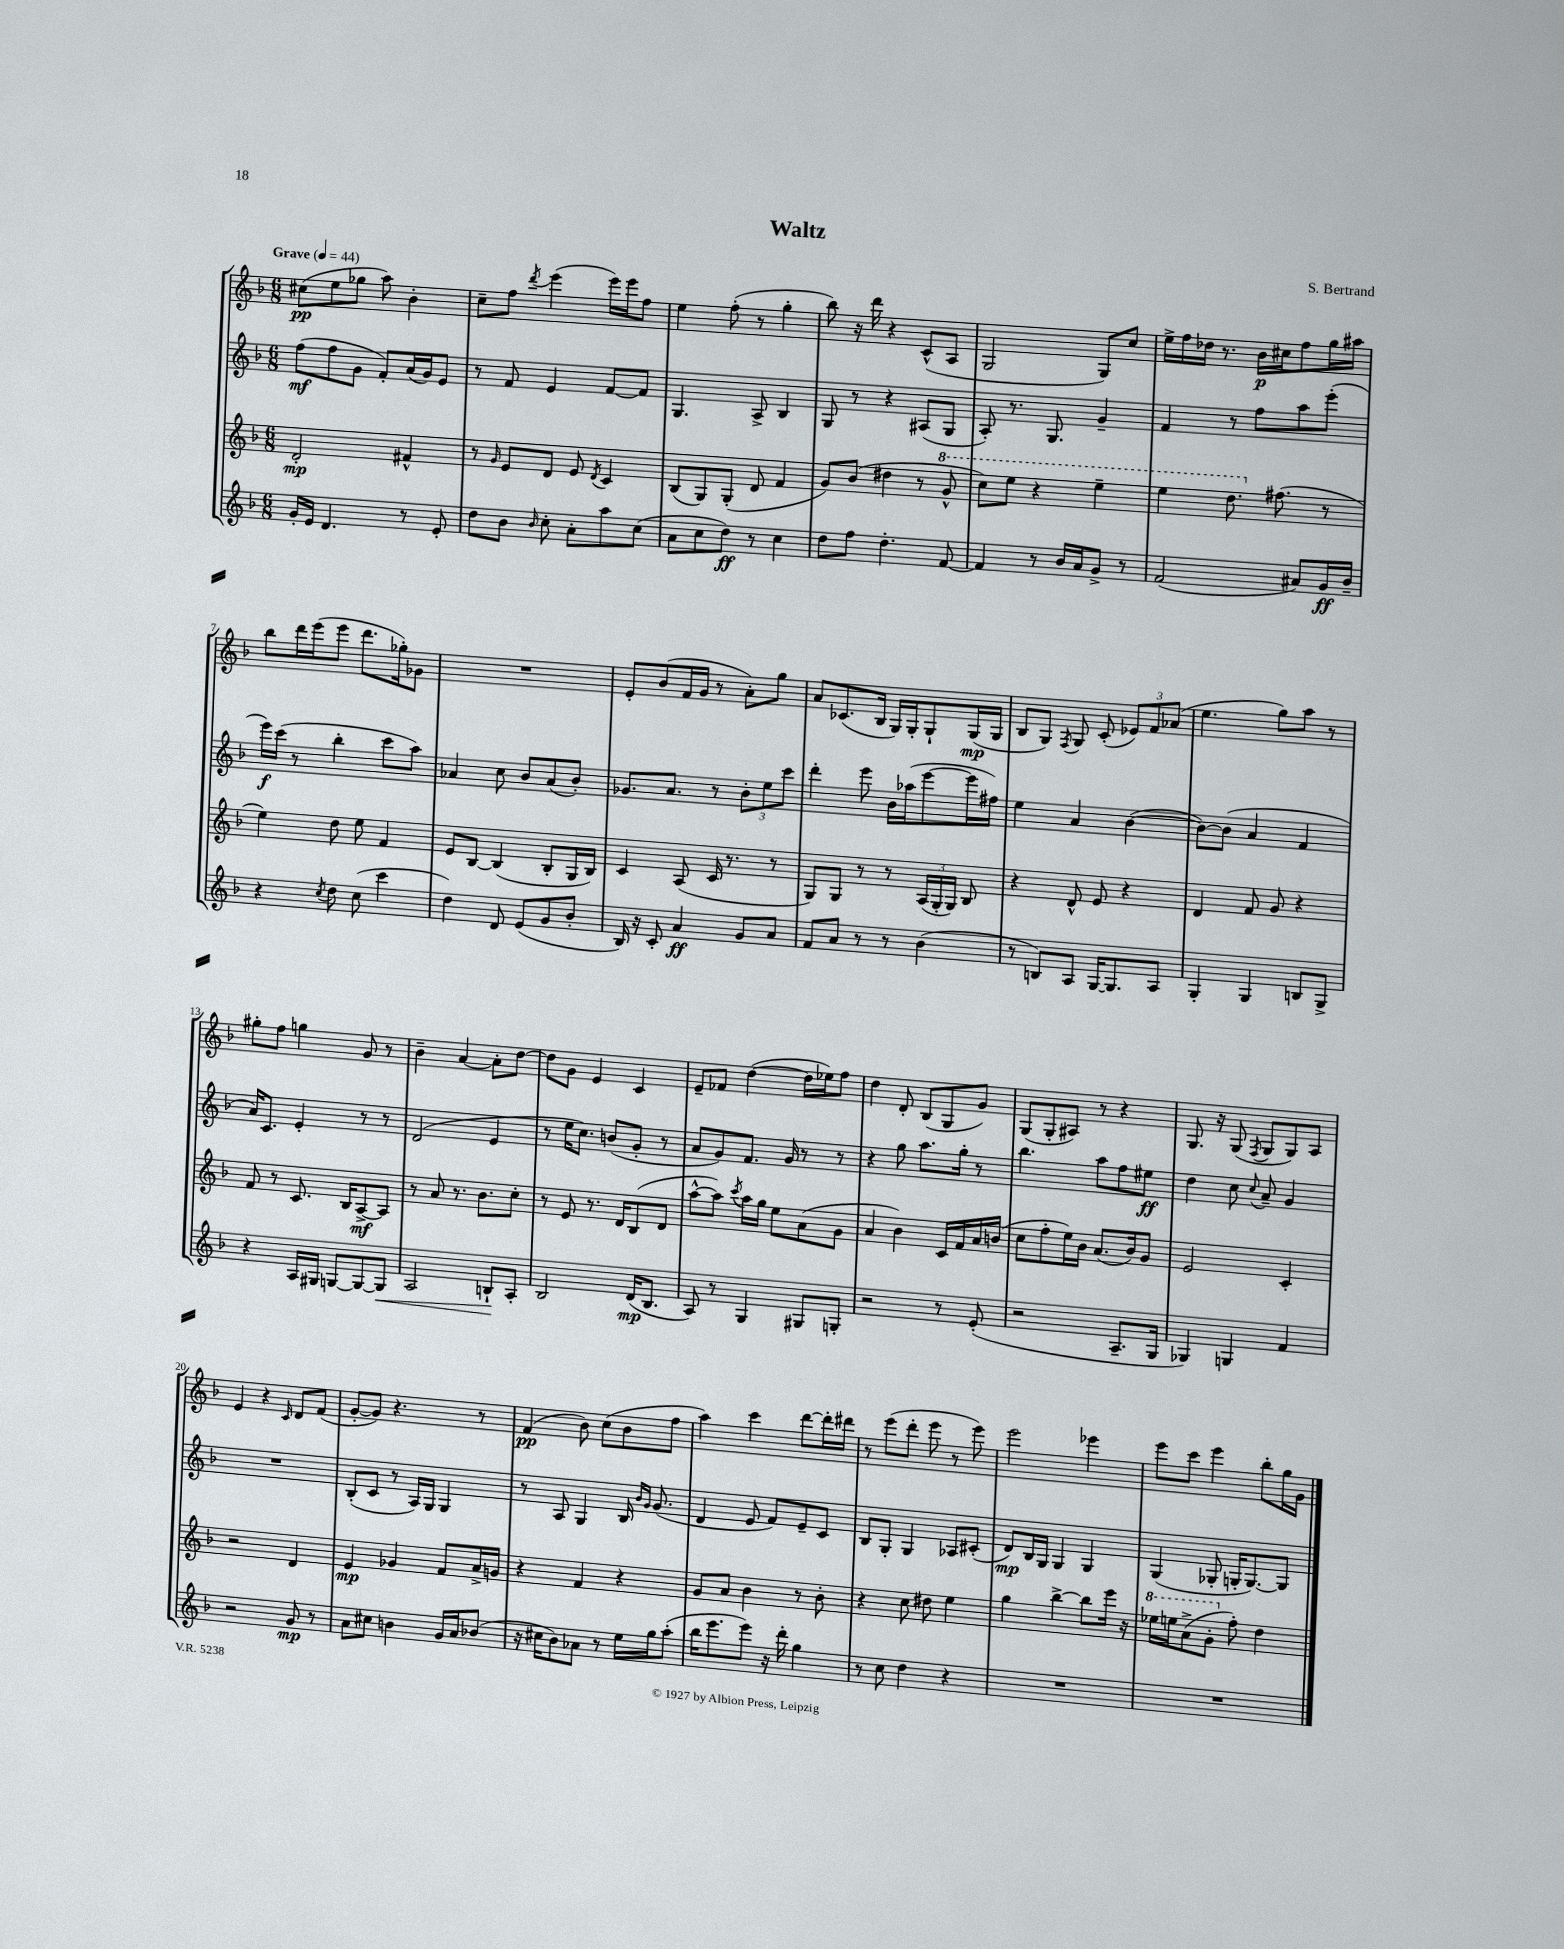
\header { title = "Waltz" composer = "S. Bertrand" }
<<
\new StaffGroup <<
\new Staff = "s0" {
    \clef treble \key f \major \numericTimeSignature \time 6/8 \tempo "Grave" 4 = 44
    \autoBeamOff cis''8[\pp( e''8 ges''8] a''8) bes'4-. |
    c''8[-- f''8] \acciaccatura { d'''8 } e'''4( e'''16[) e'''16 f''8] |
    e''4 f''8-.( r8 g''4-. |
    bes''8) r16 d'''16 r4 c'8[-^( a8] |
    g2 g8[) c''8] |
    e''16[-> f''16 des''16] r8. bes'16[\p cis''16 f''8 g''16 ais''16] |
    bes''8[ d'''16 e'''16( e'''8] d'''8.[ ges''16-.) ges'8] |
    R2. |
    e'8[-. bes'8( f'16 g'16] r8 a'8[-.) g''8] |
    a'8[ ces'8.( bes16] g16[) g16-. g8-! g16\mp( g16] |
    bes8[ g8]) \acciaccatura { f8 } g8 c'8-.( \tuplet 3/2 { ees'8[) f'8 aes'8]( } |
    e''4. g''8[) a''8] r8 |
    gis''8[-. f''8] g''4 g'8 r8 |
    bes'4-- a'4~ a'8[-. d''8]~ |
    d''8[ g'8] e'4 c'4 |
    e'8[-- fes'8] d''4~( d''16[ ees''16) f''8] |
    d''4 d'8-. bes8[( g8 g'8]) |
    g8[( g8-. ais8]) r8 r4 |
    g8. r16 g8( \acciaccatura { f8 } g8[ g8) a8] |
    e'4 r4 \grace { c'16 } d'8[ f'8]( |
    g'8[~-. g'8]) r4. r8 |
    f'4\pp( bes'8) c''8[( bes'8 f''8] |
    a''4) c'''4 d'''8[~ d'''16-. dis'''16] |
    r8 e'''8[( d'''8]-. e'''8 r8 e'''8) |
    e'''2 ees'''4 |
    e'''8[ c'''8] e'''4 bes''8[-. g''16 g'16] \bar "|." |
}
\new Staff = "s1" {
    \clef treble \key f \major \numericTimeSignature \time 6/8
    \autoBeamOff f''8[\mf( f''8 g'8] f'8[-.) a'16( g'16) e'8] |
    r8 f'8 e'4 f'8[~ f'8] |
    g4. a8-> bes4 |
    g8 r8 r4 ais8[( g8] |
    a8-.) r8. g8. g'4-- |
    f'4 r8 f''8[ a''8 e'''8]-.( |
    e'''16[\f) c'''16]( r8 bes''4-. c'''8[ a''8]) |
    aes'4 c''8 bes'8[ aes'8( bes'8]-.) |
    ges'8.[ a'8.] r8 \tuplet 3/2 { bes'8[-. e''8 c'''8] } |
    d'''4-. e'''8 bes'16[ aes''16( e'''8~ e'''16 fis''16]) |
    e''4 a'4 bes'4~( |
    bes'8[~) bes'8]( a'4 f'4 |
    a'16[) c'8.] e'4-. r8 r8 |
    d'2( e'4 |
    r8 e''16[ c''8.]) b'8[( g'8]-. r8 |
    a'8[ g'8) f'8.] g'16 r8 r8 |
    r4 g''8 a''8.[ g''16]-. r8 |
    bes''4. a''8[ f''8 eis''8]\ff |
    d''4 c''8 \appoggiatura { c''8 } a'8-- g'4 |
    R2. |
    bes8[-.( c'8] r8 a16[) g16] g4 |
    r8 a8 g4 bes16 \grace { bes'16[ g'16] } g'8.( |
    d'4 e'8 f'8[) e'8-- c'8] |
    bes8[ g8]-. g4 aes8[ cis'8]-.( |
    d'8[\mp) bes16 g16] g4 g4 |
    g4( ges8-. g16[-. g8.~) g8] \bar "|." |
}
\new Staff = "s2" {
    \clef treble \key f \major \numericTimeSignature \time 6/8
    \autoBeamOff d'2-.\mp fis'4-^ |
    r8 \grace { g'16 } e'8[ d'8] e'8 \acciaccatura { d'8 } c'4 |
    bes8[( g8) g8]-.( d'8 f'4 |
    g'8[) bes'8]( dis''4 r8 \ottava #1 g''8-^ |
    c'''8[) e'''8] r4 e'''4-- |
    e'''4 d'''8. \ottava #0 fis''8.( r8 |
    e''4) d''8 e''8 f'4 |
    e'8[ bes8]~ bes4( bes8[-. g16 bes16]) |
    c'4 a8( c'16 r8. r8 |
    g8[) g8] r8 r8 \tuplet 3/2 { a16[( g16-. g16]) } bes8 |
    r4 d'8-^ e'8 r4 |
    d'4 f'8 g'8 r4 |
    f'8 r8 c'8. bes16[ a8~->\mf a8] |
    r8 a'8 r8. bes'8.[ c''8]-. |
    r8 e'8 r8. d'16[ bes8( d'8] |
    a''8[~-^ a''8]) \acciaccatura { c'''8 } a''16[ g''16] e''8[ a'8( g'8] |
    a'4 bes'4) c'16[ f'16 a'16 b'16]( |
    c''8[ f''8-. e''16) bes'16] a'8.[( bes'16) g'8] |
    e'2 c'4-. |
    r2 d'4 |
    e'4\mp ges'4 f'8[ a'16-> g'16] |
    r4 f'4 r4 |
    g'8[ a'8] bes'4 r8 bes'8-. |
    r4 c''8 dis''8 e''4 |
    g''4 bes''4~-> bes''8[ e'''16] r16 |
    \ottava #1 ees'''16[ e'''16 a''8->( g''8]-. \ottava #0 f''8-.) d''4 \bar "|." |
}
\new Staff = "s3" {
    \clef treble \key f \major \numericTimeSignature \time 6/8
    \autoBeamOff g'16[-. e'16] d'4. r8 e'8-. |
    d''8[ bes'8] \grace { bes'16 } c''8-. a'8[-. a''8 c''8]( |
    a'8[ c''8 d''8]\ff) r8 c''4 |
    d''8[ f''8] d''4.-. f'8~ |
    f'4 r8 bes'16[ a'16 g'8]-> r8 |
    f'2( ais'8[) g'16\ff bes'16]-- |
    r4 \acciaccatura { c''8 } d''8 c''8( c'''4 |
    d''4) d'8 e'8[( g'8 bes'8]-. |
    bes16) r16 c'8-. a'4\ff g'8[ a'8] |
    f'8[ a'8] r8 r8 bes'4( |
    r8 b8[) a8] g16[~ g8. a8] |
    g4-. g4 b8[ g8]-> |
    r4 a16[ gis16] g8[~ g8~ g8]\< |
    a2 b8[-!\! a8]-. |
    bes2 d'16[\mp( bes8.] |
    a8) r8 g4 gis8[ g8]-. |
    r2 r8 e'8-.( |
    r2 a8.[-- g16] |
    ges4) g4 f'4 |
    r2 g'8\mp r8 |
    a'8[ cis''8] b'4 g'16[ a'16 bes'8]( |
    r16 cis''16[ bes'8) aes'8] r8 e''16[ g''16 a''8]-.( |
    bes''16[ e'''8. e'''8]) r16 d'''16-. g''4 |
    r8 c''8 d''4 r4 |
    R2. |
    R2. \bar "|." |
}
>>
>>
